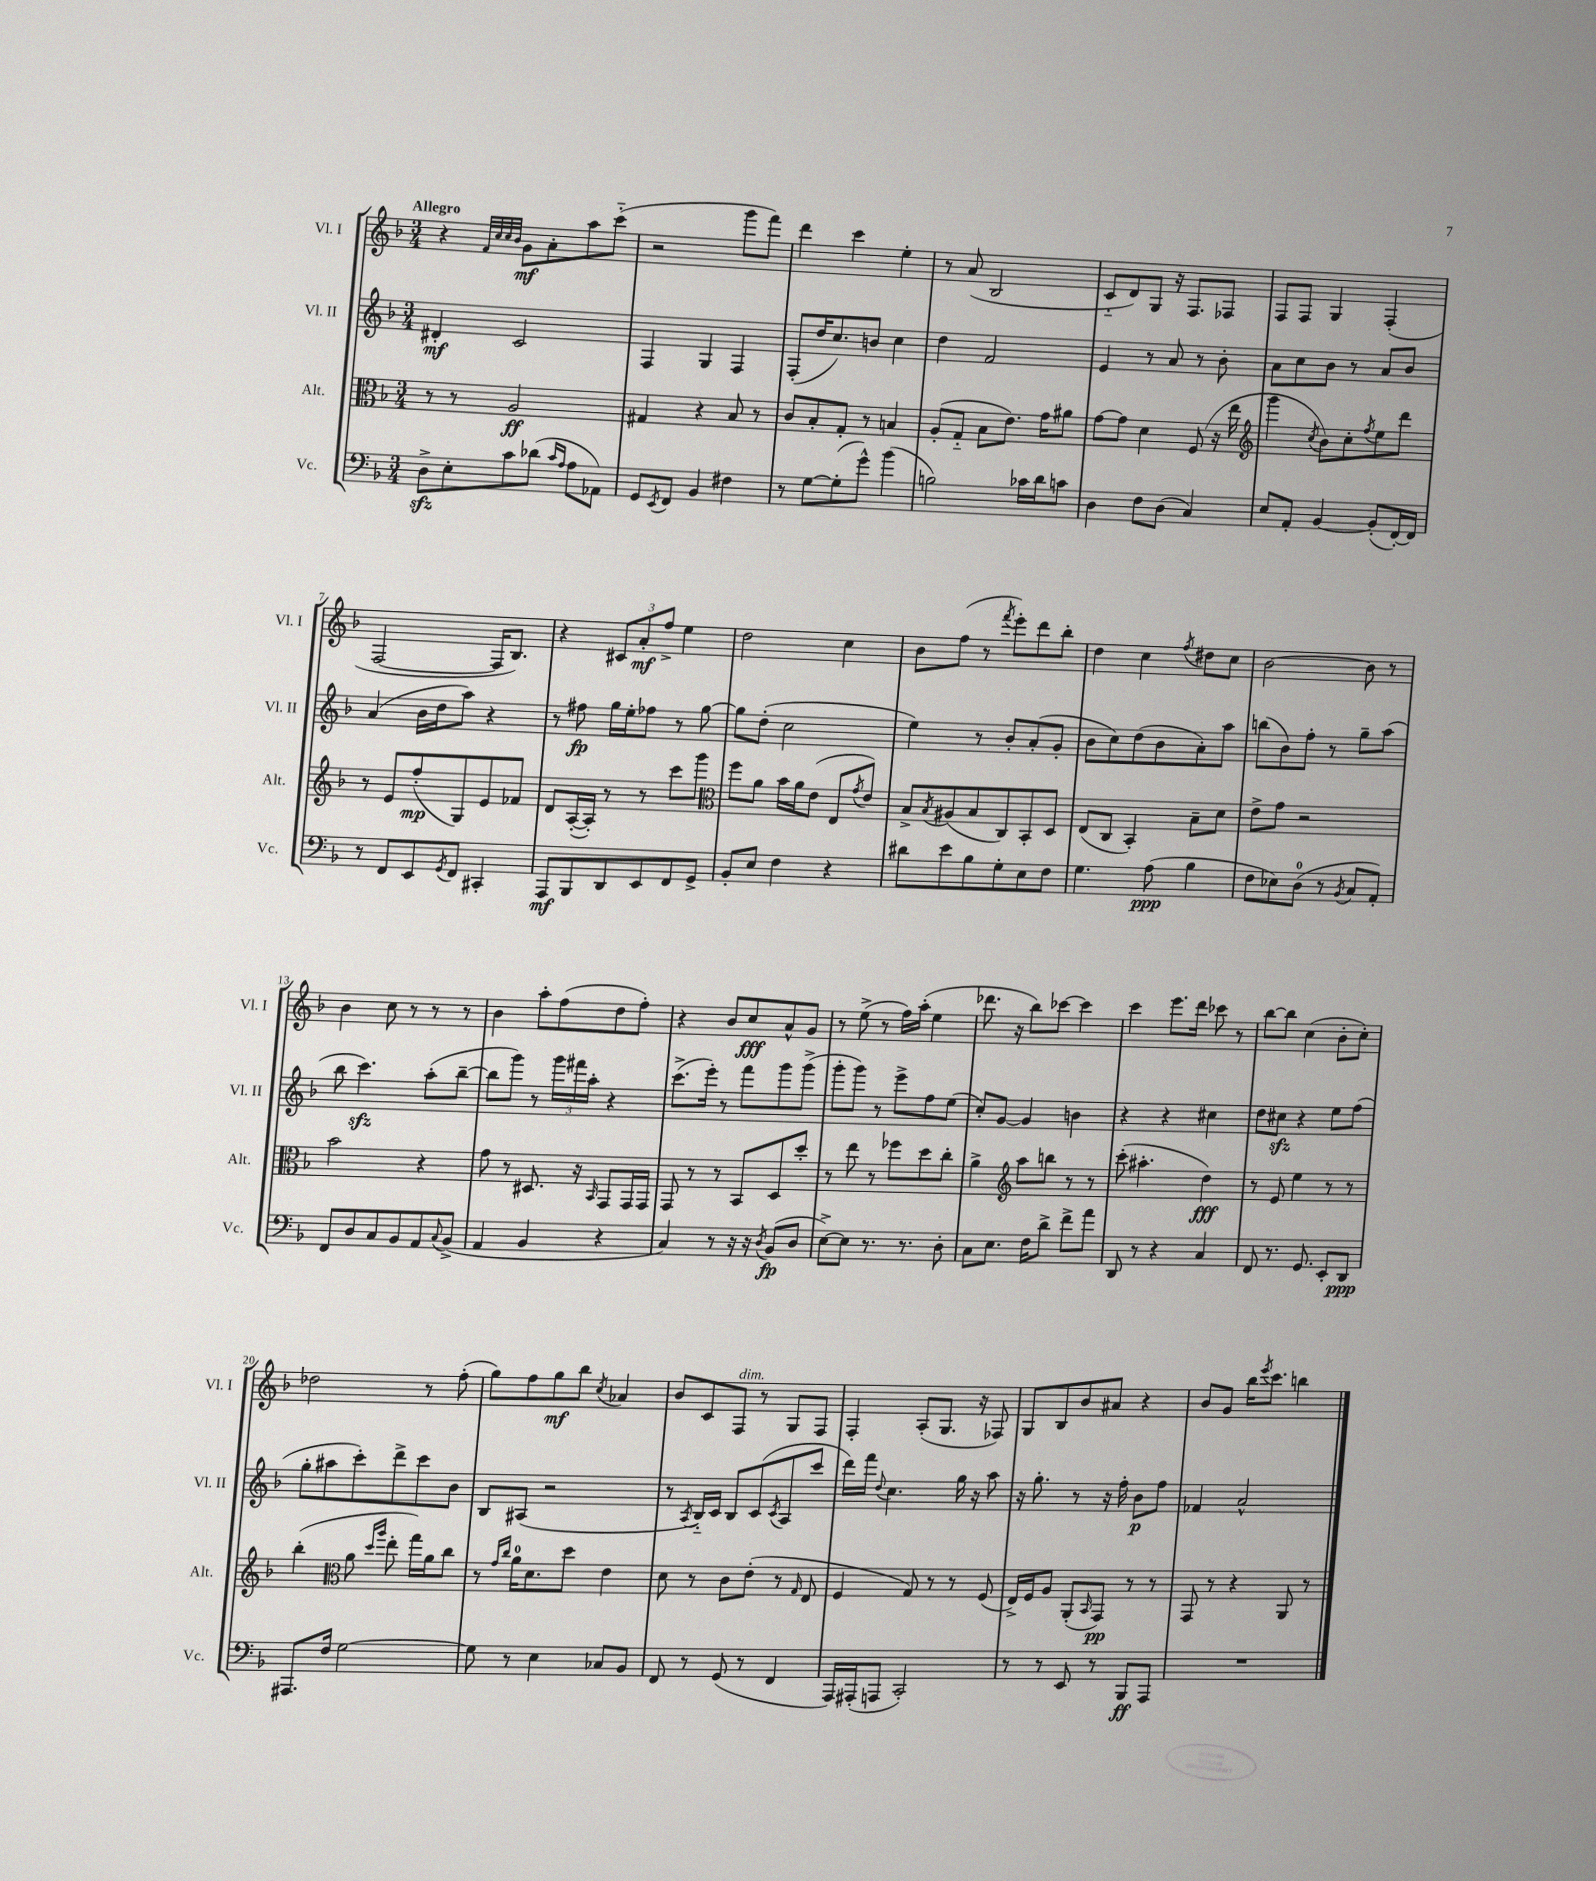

**kern	**dynam	**kern	**dynam	**kern	**dynam	**kern	**dynam
*part4	*part4	*part3	*part3	*part2	*part2	*part1	*part1
*staff4	*staff4	*staff3	*staff3	*staff2	*staff2	*staff1	*staff1
*I"Vc.	*	*I"Alt.	*	*I"Vl. II	*	*I"Vl. I	*
*I'Vc.	*	*I'Alt.	*	*I'Vl. II	*	*I'Vl. I	*
*clefF4	*	*clefC3	*	*clefG2	*	*clefG2	*
*k[b-]	*	*k[b-]	*	*k[b-]	*	*k[b-]	*
*M3/4	*	*M3/4	*	*M3/4	*	*M3/4	*
=1	=1	=1	=1	=1	=1	=1	=1
!	!	!	!	!	!	!LO:TX:a:B:t=Allegro	!
8Dzz^\L	.	8r	.	4d#X'/	mf	4r	.
8E'\	.	8r	.	.	.	.	.
.	.	.	.	.	.	32qqf/LLL	.
.	.	.	.	.	.	32qqcc/	.
.	.	.	.	.	.	32qqcc/	.
.	.	.	.	.	.	32qqb-/JJJ	.
8c\	.	2A/	ff	2c/	.	8g\L	mf
(8d-X\J	.	.	.	.	.	8a'\	.
16qqc/LL	.	.	.	.	.	.	.
16qqA/JJ	.	.	.	.	.	.	.
8A\L	.	.	.	.	.	8aa\	.
8AA-X\J)	.	.	.	.	.	(8ccc\J	.
=2	=2	=2	=2	=2	=2	=2	=2
8GG/L	.	4G#X/	.	4F/	.	2r	.
8qEE/	.	.	.	.	.	.	.
8FF/J	.	.	.	.	.	.	.
4BB-/	.	4r	.	4G/	.	.	.
4F#X\	.	8B-/	.	4F/	.	8ggg\L	.
.	.	8r	.	.	.	8fff\J)	.
=3	=3	=3	=3	=3	=3	=3	=3
8r	.	8c/L	.	(8F'/L	.	4ddd\	.
[8G\L	.	8B-'/	.	16dd/K	.	.	.
.	.	.	.	8.cc/)	.	.	.
(8G'\]	.	8G'/J	.	.	.	4ccc\	.
8g^^\J)	.	8r	.	8bn/J	.	.	.
(4b-\	.	4Bn/	.	4cc\	.	4ee'\	.
=4	=4	=4	=4	=4	=4	=4	=4
2Bn\)	.	(8A'/L	.	4dd\	.	8r	.
.	.	8G/J	.	.	.	(8a/	.
.	.	8B-\L	.	2f/	.	2B-/	.
.	.	8.e\J)	.	.	.	.	.
16c-X\LL	.	.	.	.	.	.	.
16d\J	.	16g\KL	.	.	.	.	.
8cn\J	.	8a#X\J	.	.	.	.	.
=5	=5	=5	=5	=5	=5	=5	=5
4D\	.	[8g\L	.	4e/	.	8c/L	.
.	.	8g\J]	.	.	.	8d/)	.
8F\L	.	4d\	.	8r	.	8G/J	.
(8D\J	.	.	.	8a/	.	16r	.
.	.	.	.	.	.	8.F/L	.
4C/)	.	(8F/	.	8r	.	.	.
.	.	16r	.	8b-'\	.	8F-X/J	.
.	.	16ee\	.	.	.	.	.
=6	=6	=6	=6	=6	=6	=6	=6
*	*	*clefG2	*	*	*	*	*
8E/L	.	4ggg\	.	8a\L	.	8F/L	.
8AA'/J	.	.	.	8cc\	.	8F/J	.
.	.	8qcc/	.	.	.	.	.
[4BB-/	.	8b-\L)	.	8b-\J	.	4G/	.
.	.	8cc'\	.	8r	.	.	.
.	.	8qff/	.	.	.	.	.
(8BB-'/L]	.	8ee\	.	8a/L	.	(4F'/	.
[16FF'/L)	.	8ddd\J	.	8b-/J	.	.	.
16FF/JJ]	.	.	.	.	.	.	.
!!LO:LB:g=z
=7	=7	=7	=7	=7	=7	=7	=7
8r	.	8r	.	(4a/	.	[2F/	.
8FF/L	.	8e/L	.	.	.	.	.
8EE/	.	(8ff'/	mp	16b-\LL	.	.	.
.	.	.	.	16dd\J	.	.	.
8qGG/	.	.	.	.	.	.	.
8FF/J	.	8G/)	.	8aa\J)	.	.	.
4CC#X'/	.	8e/	.	4r	.	16F/KL]	.
.	.	.	.	.	.	8.B-/J)	.
.	.	8f-X/J	.	.	.	.	.
=8	=8	=8	=8	=8	=8	=8	=8
8AAA/L	mf	8d/L	.	8r	.	4r	.
8BBB-/	.	([16A'/L	.	8ff#X\	fp	.	.
.	.	16A'/JJ])	.	.	.	.	.
8DD/	.	8r	.	16gg\LL	.	12c#X/L	.
.	.	.	.	16ee'\J	.	.	.
.	.	.	.	.	.	12a'/	mf
8EE/	.	8r	.	8ff-X\J	.	.	.
.	.	.	.	.	.	12ff^/J	.
8FF/	.	8ccc\L	.	8r	.	4ee\	.
8GG^/J	.	8ggg\J	.	[8gg\	.	.	.
=9	=9	=9	=9	=9	=9	=9	=9
*	*	*clefC3	*	*	*	*	*
8BB-'/L	.	8ff\L	.	8gg\L]	.	2dd\	.
8E/J	.	8a\J	.	(8dd'\J	.	.	.
4F\	.	16b-\LL	.	2cc\	.	.	.
.	.	16a\J	.	.	.	.	.
.	.	(8e\J	.	.	.	.	.
4r	.	8E/L	.	.	.	4cc\	.
.	.	8qg/	.	.	.	.	.
.	.	8e/J)	.	.	.	.	.
=10	=10	=10	=10	=10	=10	=10	=10
8d#X\L	.	8B-^/L	.	4ee\)	.	8b-\L	.
.	.	8qB-/	.	.	.	.	.
8e\	.	(8A#X/	.	.	.	(8ff\J	.
8B-\	.	8B-/	.	8r	.	8r	.
.	.	.	.	.	.	8qfff/	.
8G'\	.	8C/)	.	8b-'/L	.	8eee'\L)	.
8E\	.	8BB-'/	.	(8a'/	.	8ddd\	.
8F\J	.	8D/J	.	8g'/J	.	8bb-'\J	.
=11	=11	=11	=11	=11	=11	=11	=11
4.G\	.	(8E/L	.	8b-\L	.	4dd\	.
.	.	8C/J	.	8cc\)	.	.	.
.	.	4BB-'/)	.	(8dd\	.	4cc\	.
(8A\	ppp	.	.	8b-\	.	.	.
.	.	.	.	.	.	8qff/	.
4B-\	.	8B-~\L	.	8a'\)	.	8dd#X\L	.
.	.	8d\J	.	8aa\J	.	8cc\J	.
=12	=12	=12	=12	=12	=12	=12	=12
8F\L	.	8e^\L	.	(8bbn\L	.	[2b-\	.
8E-X\)	.	8g\J	.	8b-\)	.	.	.
(8D\J	.	2r	.	8ff'\J	.	.	.
8r	.	.	.	8r	.	.	.
8qBB-/	.	.	.	.	.	.	.
8C/L	.	.	.	8gg~\L	.	8b-\]	.
8AA'/J)	.	.	.	(8aa\J	.	8r	.
!!LO:LB:g=z
=13	=13	=13	=13	=13	=13	=13	=13
8FF/L	.	2b-\	.	8bb-\	.	4b-\	.
8D/	.	.	.	4.ccczz\)	.	.	.
8C/	.	.	.	.	.	8cc\	.
8BB-/	.	.	.	.	.	8r	.
8AA/	.	4r	.	(8aa'\L	.	8r	.
8qqC/	.	.	.	.	.	.	.
(8BB-^/J	.	.	.	[8bb-~\J	.	8r	.
=14	=14	=14	=14	=14	=14	=14	=14
4AA/	.	8g\	.	8bb-\L]	.	4b-\	.
.	.	8r	.	8ggg\J)	.	.	.
4BB-/	.	8.D#X/	.	8r	.	8aa'\L	.
.	.	.	.	24ggg\LL	.	(8ff\	.
.	.	.	.	24fff#X\	.	.	.
.	.	16r	.	.	.	.	.
.	.	.	.	24aa'\JJ	.	.	.
.	.	16qqBB-/	.	.	.	.	.
4r	.	8GG/L	.	4r	.	8dd\	.
.	.	16GG/L	.	.	.	8ff'\J)	.
.	.	16GG/JJ	.	.	.	.	.
=15	=15	=15	=15	=15	=15	=15	=15
4C/)	.	8GG/	.	(8.ccc^\L	.	4r	.
.	.	8r	.	.	.	.	.
.	.	.	.	16eee'\Jk)	.	.	.
8r	.	8r	.	8r	.	8b-/L	.
16r	.	8BB-/L	.	8fff\L	.	8cc/	fff
16r	.	.	.	.	.	.	.
8qD/	.	.	.	.	.	.	.
(8BB-/L	fp	8D/	.	8ggg\	.	8a^^/	.
8D/J	.	8dd'/J	.	(8ggg^\J	.	8g/J	.
=16	=16	=16	=16	=16	=16	=16	=16
[8E^\L)	.	8r	.	8ggg'\L	.	8r	.
8E\J]	.	8ee\	.	8ggg\J)	.	(8ee^\	.
8.r	.	8r	.	8r	.	8r	.
.	.	8ff-X\L	.	8eee^\L	.	16ff\LL)	.
8.r	.	.	.	.	.	(16aa'\JJ	.
.	.	8dd\	.	8ff\	.	4ee\	.
8D'\	.	8cc'\J	.	(8ee\J	.	.	.
=17	=17	=17	=17	=17	=17	=17	=17
8C\L	.	4a^\	.	8cc'/L)	.	8.ddd-X\	.
8.E\J	.	.	.	[8g/J	.	.	.
.	.	.	.	.	.	16r	.
*	*	*clefG2	*	*	*	*	*
.	.	8aa\L	.	4g/]	.	8bb-\L)	.
16F\KL	.	.	.	.	.	.	.
8d^\J	.	8bbn\J	.	.	.	[8ccc-X\J	.
8f^\L	.	8r	.	4bn\	.	4ccc-\]	.
8a\J	.	8r	.	.	.	.	.
=18	=18	=18	=18	=18	=18	=18	=18
8DD/	.	(8ccc'\	.	4r	.	4ccc\	.
8r	.	4.aa#X'\	.	.	.	.	.
4r	.	.	.	4r	.	8.eee\L	.
.	.	.	.	.	.	16ddd\Jk	.
4C/	.	4dd\)	fff	4cc#X\	.	8ccc-X\	.
.	.	.	.	.	.	8r	.
=19	=19	=19	=19	=19	=19	=19	=19
8FF/	.	8r	.	8dd\L	.	[8bb-\L	.
8.r	.	8e/	.	8cc#Xzz\J	.	8bb-\J]	.
.	.	4ee\	.	4r	.	(4cc\	.
8.GG/	.	.	.	.	.	.	.
8EE'/L	.	8r	.	8ee\L	.	8b-'\L	.
8DD/J	ppp	8r	.	(8ff\J	.	8cc'\J)	.
!!LO:LB:g=z
=20	=20	=20	=20	=20	=20	=20	=20
8.AAA#X/L	.	(4bb-'\	.	8gg'\L	.	2dd-X\	.
.	.	.	.	8aa#X\	.	.	.
16F/Jk	.	.	.	.	.	.	.
*	*	*clefC3	*	*	*	*	*
[2G\	.	8a\	.	8ccc'\)	.	.	.
.	.	16qqdd/LL	.	.	.	.	.
.	.	16qqaa/JJ	.	.	.	.	.
.	.	8ee'\	.	8ddd^\	.	.	.
.	.	16gg\LL)	.	8ccc\	.	8r	.
.	.	16a\J	.	.	.	.	.
.	.	8cc\J	.	8b-\J	.	(8ff'\	.
=21	=21	=21	=21	=21	=21	=21	=21
8G\]	.	8r	.	8B-/L	.	8gg\L)	.
.	.	16qqg/LL	.	.	.	.	.
.	.	16qqcc/JJ	.	.	.	.	.
8r	.	16a\KL	.	(8A#X/J	.	8ff\	.
.	.	8.d\	.	.	.	.	.
4E\	.	.	.	2r	.	8gg\	mf
.	.	8dd\J	.	.	.	8bb-\J	.
.	.	.	.	.	.	8qcc/	.
8C-X/L	.	4e\	.	.	.	4a-X/	.
8BB-/J	.	.	.	.	.	.	.
=22	=22	=22	=22	=22	=22	=22	=22
8FF/	.	8d\	.	8r	.	8b-/L	.
.	.	.	.	8qA/	.	.	.
8r	.	8r	.	16B-/LL)	.	8c/	.
.	.	.	.	16c/JJ	.	.	.
!	!	!	!	!	!	!LO:TX:a:i:t=dim.	!
(8GG/	.	8c\L	.	8B-/L	.	8F/J	.
8r	.	(8e'\J	.	(8c/	.	8r	.
.	.	.	.	8qc/	.	.	.
4FF/	.	8r	.	8A/	.	8G/L	.
.	.	16qqG/	.	.	.	.	.
.	.	8E/	.	8ccc/J	.	8F/J	.
=23	=23	=23	=23	=23	=23	=23	=23
16AAA/LL)	.	4F/	.	16ddd\LL)	.	4F'/	.
(16AAA#X'/J	.	.	.	16fff\JJ	.	.	.
.	.	.	.	8qqdd/	.	.	.
8AAAn/J	.	.	.	4.cc\	.	.	.
2CC'/)	.	8G/)	.	.	.	(8A'/L	.
.	.	8r	.	.	.	8.G/J	.
.	.	8r	.	16gg\	.	.	.
.	.	.	.	16r	.	16r	.
.	.	(8F/	.	8aa\	.	8F-X/)	.
=24	=24	=24	=24	=24	=24	=24	=24
8r	.	16E^/LL)	.	16r	.	8G/L	.
.	.	16F/J	.	8.gg'\	.	.	.
8r	.	8A/J	.	.	.	8B-/	.
8EE/	.	(8AA'/L	.	8r	.	8b-/	.
.	.	16qqBB-/	.	.	.	.	.
8r	.	8GG/J)	pp	16r	.	8a#X/J	.
.	.	.	.	16ff'\	.	.	.
8BBB-/L	ff	8r	.	8b-\L	p	4r	.
8AAA/J	.	8r	.	8ff\J	.	.	.
=25	=25	=25	=25	=25	=25	=25	=25
2.r	.	8GG/	.	4f-X/	.	8b-/L	.
.	.	8r	.	.	.	8g/J	.
.	.	4r	.	2a^^/	.	16bb-\KL	.
.	.	.	.	.	.	8qeee/	.
.	.	.	.	.	.	8.ccc\J	.
.	.	8AA/	.	.	.	4bbn\	.
.	.	8r	.	.	.	.	.
==	==	==	==	==	==	==	==
*-	*-	*-	*-	*-	*-	*-	*-
